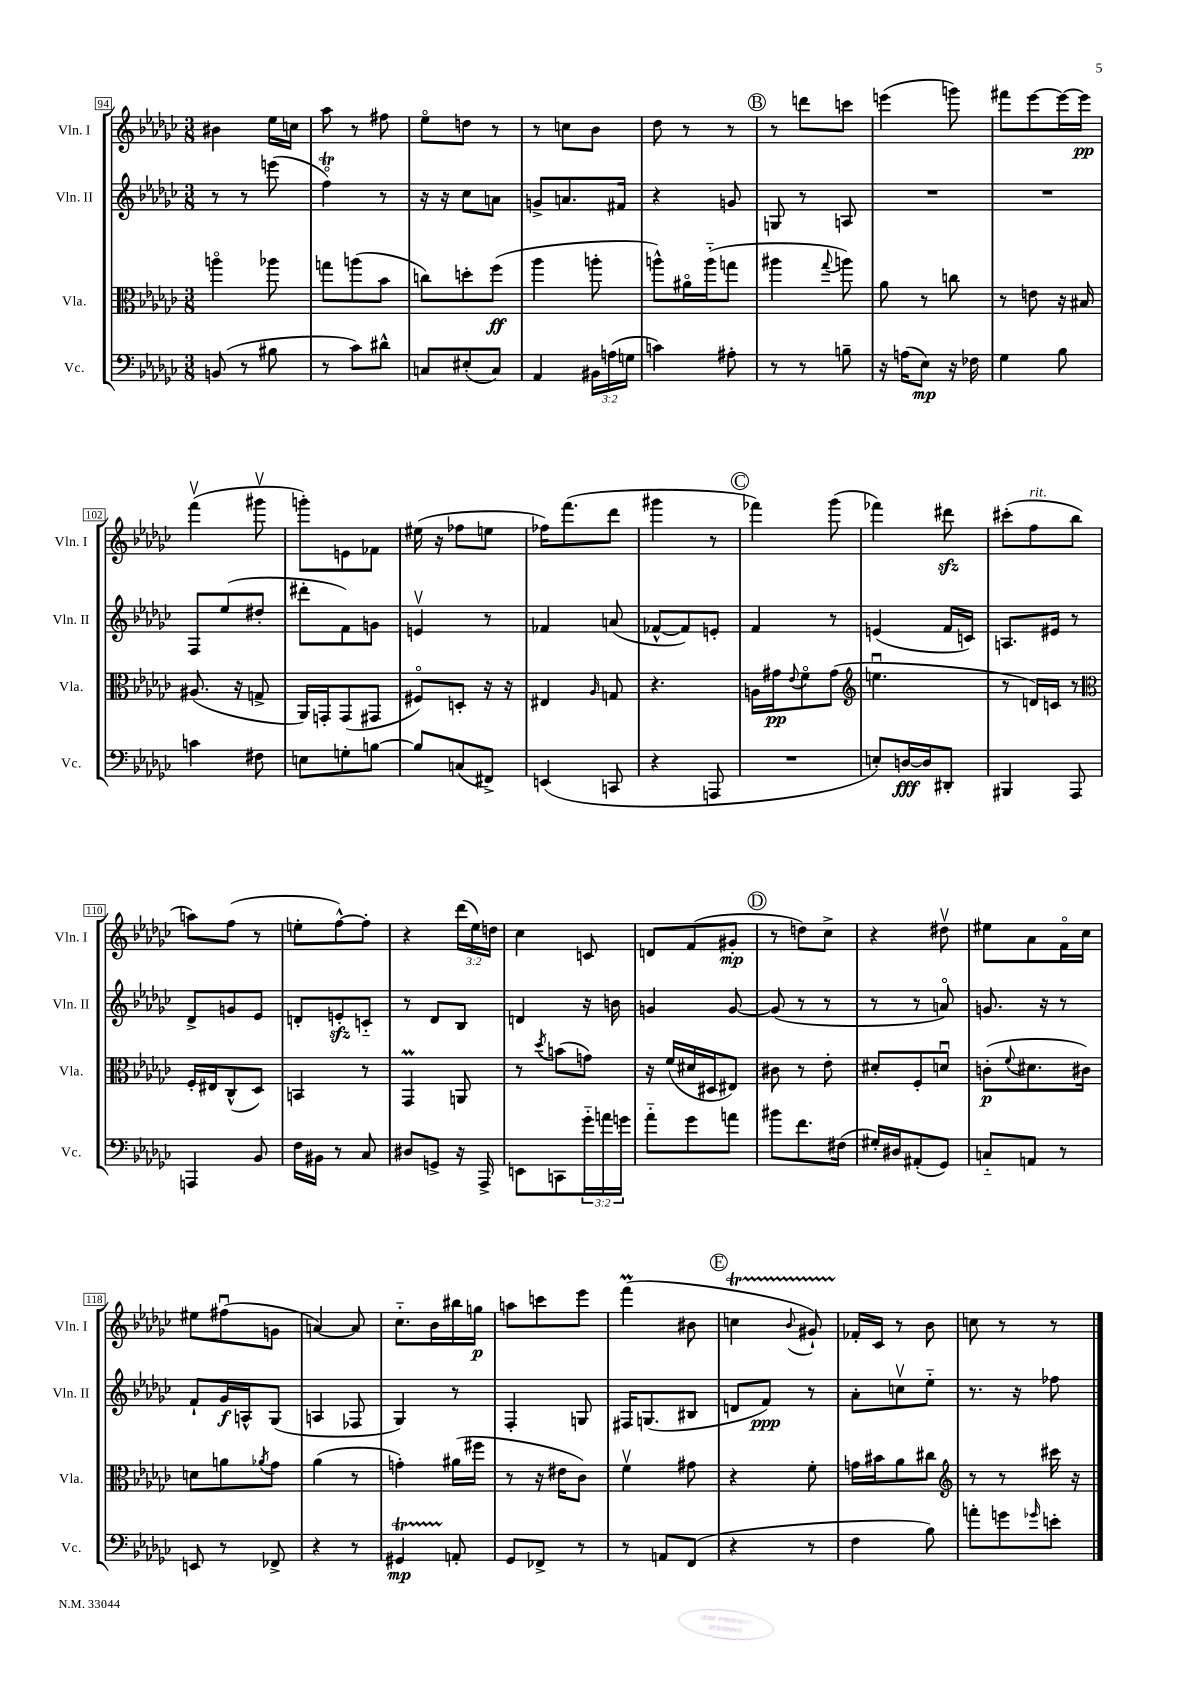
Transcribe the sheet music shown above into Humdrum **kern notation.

**kern	**dynam	**kern	**dynam	**kern	**dynam	**kern	**dynam
*part4	*part4	*part3	*part3	*part2	*part2	*part1	*part1
*staff4	*staff4	*staff3	*staff3	*staff2	*staff2	*staff1	*staff1
*I"Vc.	*	*I"Vla.	*	*I"Vln. II	*	*I"Vln. I	*
*I'Vc.	*	*I'Vla.	*	*I'Vln. II	*	*I'Vln. I	*
*clefF4	*	*clefC3	*	*clefG2	*	*clefG2	*
*k[b-e-a-d-g-c-]	*	*k[b-e-a-d-g-c-]	*	*k[b-e-a-d-g-c-]	*	*k[b-e-a-d-g-c-]	*
*M3/8	*	*M3/8	*	*M3/8	*	*M3/8	*
=94	=94	=94	=94	=94	=94	=94	=94
(8BBn/	.	4aan\	.	8r	.	4b#X\	.
8r	.	.	.	8r	.	.	.
8B#X\	.	8aa-X\	.	(8eeen\	.	16ee-\LL	.
.	.	.	.	.	.	16ccn\JJ	.
=95	=95	=95	=95	=95	=95	=95	=95
8r	.	8ggn\L	.	4fft\)	.	8aa-\	.
8c-\L)	.	(8aan\	.	.	.	8r	.
8d#X^^\J	.	8b-\J	.	8r	.	8ff#X\	.
=96	=96	=96	=96	=96	=96	=96	=96
8Cn/L	.	8ccn\L)	.	16r	.	8ee-\L	.
.	.	.	.	16r	.	.	.
(8E#X'/	.	8ddn'\	.	8cc-\L	.	8ddn\J	.
8C/J)	.	(8ff\J	ff	8an\J	.	8r	.
=97	=97	=97	=97	=97	=97	=97	=97
4AA-/	.	4aa-\	.	8gn^/L	.	8r	.
.	.	.	.	8.an/	.	8ccn\L	.
24BB#X\LL	.	8aan'\	.	.	.	8b-\J	.
(24An\	.	.	.	.	.	.	.
.	.	.	.	16f#X/Jk	.	.	.
24Gn\JJ	.	.	.	.	.	.	.
=98	=98	=98	=98	=98	=98	=98	=98
4cn\)	.	8aan^^\L)	.	4r	.	8dd-\	.
.	.	16a#X\L	.	.	.	8r	.
.	.	(16aa\J	.	.	.	.	.
8A#X'\	.	8ggn\J	.	8gn/	.	8r	.
!!LO:REH:place=s1:t=B
=99	=99	=99	=99	=99	=99	=99	=99
8r	.	4aa#X\	.	8Gn/	.	8r	.
8r	.	.	.	8r	.	8dddn\L	.
.	.	8qqgg-/	.	.	.	.	.
8Bn~\	.	8aan\)	.	8An/	.	8cccn\J	.
=100	=100	=100	=100	=100	=100	=100	=100
16r	.	8a-\	.	4.r	.	(4eeen\	.
(16An\KL	.	.	.	.	.	.	.
8E-\J)	mp	8r	.	.	.	.	.
16r	.	8ccn\	.	.	.	8gggn\)	.
16F-X\	.	.	.	.	.	.	.
=101	=101	=101	=101	=101	=101	=101	=101
4G-\	.	8r	.	4.r	.	8fff#X\L	.
.	.	8en\	.	.	.	[8eee-\	.
8B-\	.	16r	.	.	.	16eee-\L_	.
.	.	16B#X/	.	.	.	16eee-\JJ]	pp
!!LO:LB:g=z
=102	=102	=102	=102	=102	=102	=102	=102
4cn\	.	(8.A#X/	.	8F/L	.	(4fffv\	.
.	.	.	.	(8ee-/	.	.	.
.	.	16r	.	.	.	.	.
8F#X\	.	8Gn^/	.	8dd#X'/J	.	8ggg#Xv\	.
=103	=103	=103	=103	=103	=103	=103	=103
8En\L	.	16AA-/LL)	.	8ddd#X'\L	.	8gggn'\L)	.
.	.	16GGn'/J	.	.	.	.	.
8Gn'\	.	(8GG/	.	8f\)	.	8en\	.
[8Bn\J	.	8GG#X/J	.	8gn\J	.	8f-X\J	.
=104	=104	=104	=104	=104	=104	=104	=104
8B/L]	.	8F#X/L)	.	4env/	.	(16ee#X\	.
.	.	.	.	.	.	16r	.
(8Cn/	.	8Dn'/J	.	.	.	8ff-X\L	.
8FF#X^/J)	.	16r	.	8r	.	8een\J	.
.	.	16r	.	.	.	.	.
=105	=105	=105	=105	=105	=105	=105	=105
(4EEn/	.	4E#X/	.	4f-X/	.	16ff-X\KL)	.
.	.	.	.	.	.	(8.fff\	.
.	.	16qqA-/	.	.	.	.	.
8CCn/	.	8Gn/	.	(8an/	.	8ddd-\J	.
=106	=106	=106	=106	=106	=106	=106	=106
4r	.	4.r	.	[8f-X^^/L	.	4ggg#X\	.
.	.	.	.	8f-/])	.	.	.
8AAAn/	.	.	.	8en'/J	.	8r	.
!!LO:REH:place=s1:t=C
=107	=107	=107	=107	=107	=107	=107	=107
4.r	.	16An\LL	.	4f/	.	4fff-X\)	.
.	.	16g#X\J	pp	.	.	.	.
.	.	8qqe-/	.	.	.	.	.
.	.	8f\	.	.	.	.	.
.	.	(8g#\J	.	8r	.	(8ggg-\	.
=108	=108	=108	=108	=108	=108	=108	=108
*	*	*clefG2	*	*	*	*	*
8En'/L)	.	4.eenu\	.	(4en/	.	4fff-X\)	.
[16Dn/L	fff	.	.	.	.	.	.
16D/J]	.	.	.	.	.	.	.
8DD#X'/J	.	.	.	16f/LL	.	8ddd#Xzz\	.
.	.	.	.	16cn/JJ)	.	.	.
=109	=109	=109	=109	=109	=109	=109	=109
4BBB#X/	.	8r	.	8.An/L	.	(8ccc#X'\L	.
!	!	!	!	!	!	!LO:TX:a:i:t=rit.	!
.	.	16dn/LL)	.	.	.	8ff\	.
.	.	16cn/JJ	.	16e#X/Jk	.	.	.
8AAA-/	.	8r	.	8r	.	8bb-\J	.
!!LO:LB:g=z
=110	=110	=110	=110	=110	=110	=110	=110
*	*	*clefC3	*	*	*	*	*
4AAAn/	.	16F'/LL	.	8d-^/L	.	8aan\L)	.
.	.	16E#X/J	.	.	.	.	.
.	.	(8C-^^/	.	8gn/	.	(8ff\J	.
8BB-/	.	8D-/J)	.	8e-/J	.	8r	.
=111	=111	=111	=111	=111	=111	=111	=111
16F\LL	.	4BBn/	.	8dn'/L	.	8een'\L	.
16BB#X\JJ	.	.	.	.	.	.	.
8r	.	.	.	8enzz'/	.	[8ff^^\)	.
8C-/	.	8r	.	8cn/J	.	8ff'\J]	.
=112	=112	=112	=112	=112	=112	=112	=112
8D#X/L	.	4GG-M/	.	8r	.	4r	.
8GGn^/J	.	.	.	8d-/L	.	.	.
16r	.	8AAn/	.	8B-/J	.	(24ddd-\LL	.
.	.	.	.	.	.	24ee-\)	.
16AAA-^/	.	.	.	.	.	.	.
.	.	.	.	.	.	24ddn\JJ	.
=113	=113	=113	=113	=113	=113	=113	=113
8EEn\L	.	8r	.	4dn/	.	4cc-\	.
.	.	8qdd-/	.	.	.	.	.
8CCn\	.	(8bn\L	.	.	.	.	.
24g-\L	.	8gn\J)	.	16r	.	8cn/	.
24an\	.	.	.	.	.	.	.
.	.	.	.	16bn\	.	.	.
24gn\JJ	.	.	.	.	.	.	.
=114	=114	=114	=114	=114	=114	=114	=114
8a-\L	.	16r	.	4gn/	.	8dn/L	.
.	.	(16f/LL	.	.	.	.	.
8g-\	.	16d#X/	.	.	.	(8f/	.
.	.	16D#X/J	.	.	.	.	.
8an\J	.	8E#X/J)	.	[8g/	.	8g#X'/J	mp
!!LO:REH:place=s1:t=D
=115	=115	=115	=115	=115	=115	=115	=115
8b#X\L	.	8c#X\	.	(8g/]	.	8r	.
8.f\	.	8r	.	8r	.	8ddn\L)	.
.	.	8e-'\	.	8r	.	8cc-^\J	.
(16F#X\Jk	.	.	.	.	.	.	.
=116	=116	=116	=116	=116	=116	=116	=116
16G#X'/LL)	.	8d#X'/L	.	8r	.	4r	.
16D#X/J	.	.	.	.	.	.	.
(8AA#X'/	.	8F'/	.	8r	.	.	.
8GG-/J)	.	8dnu/J	.	8an/)	.	8dd#Xv\	.
=117	=117	=117	=117	=117	=117	=117	=117
8Cn/L	.	(8cn'\L	p	8.gn/	.	8ee#X\L	.
.	.	8qqf/	.	.	.	.	.
8AAn/J	.	8.d#X\	.	.	.	8a-\	.
.	.	.	.	16r	.	.	.
8r	.	.	.	8r	.	16f\L	.
.	.	16c#X\Jk)	.	.	.	16cc-\JJ	.
!!LO:LB:g=z
=118	=118	=118	=118	=118	=118	=118	=118
8EEn/	.	8dn\L	.	8f`/L	.	8ee#X\L	.
8r	.	8an\	.	16g-/L	f	(8ff#Xu\	.
.	.	.	.	16An^^/J	.	.	.
.	.	8qa-X/	.	.	.	.	.
8FF-X^/	.	8g-\J	.	(8G-/J	.	8gn\J	.
=119	=119	=119	=119	=119	=119	=119	=119
4r	.	(4a-\	.	4An/	.	[4an/)	.
8r	.	8r	.	8F-X/	.	8a/]	.
=120	=120	=120	=120	=120	=120	=120	=120
4GG#Xt/	mp	4gn'\)	.	4G-/)	.	8.cc-\L	.
.	.	.	.	.	.	16b-\L	.
8AAn'/	.	(16a#X\LL	.	8r	.	16bb#X\	.
.	.	16ff#X\JJ	.	.	.	16ggn\JJ	p
=121	=121	=121	=121	=121	=121	=121	=121
8GG-/L	.	8r	.	4F'/	.	8aan\L	.
8FF-X^/J	.	16r	.	.	.	8cccn\	.
.	.	16e#X\KL	.	.	.	.	.
8r	.	8c-\J)	.	8Gn/	.	8eee-\J	.
=122	=122	=122	=122	=122	=122	=122	=122
8r	.	4fv\	.	16F#X/KL	.	(4fffm\	.
.	.	.	.	(8.Gn/	.	.	.
8AAn/L	.	.	.	.	.	.	.
(8FF/J	.	8g#X\	.	8B#X/J	.	8b#X\	.
!!LO:REH:place=s1:t=E
=123	=123	=123	=123	=123	=123	=123	=123
4r	.	4r	.	8dn/L	.	4ccnt\	.
.	.	.	.	8f/J)	ppp	.	.
.	.	.	.	.	.	8qqb-/	.
8r	.	8f'\	.	8r	.	8g#XTTT`/)	.
=124	=124	=124	=124	=124	=124	=124	=124
4F\	.	16gn\LL	.	8a-'\L	.	16f-X'/LL	.
.	.	16b#X\J	.	.	.	16c-/JJ	.
.	.	8a-\	.	8ccnv\	.	8r	.
8B-\)	.	8cc#X\J	.	8ee-\J	.	8b-\	.
=125	=125	=125	=125	=125	=125	=125	=125
*	*	*clefG2	*	*	*	*	*
8an'\L	.	8r	.	8.r	.	8ccn\	.
8gn\	.	8r	.	.	.	8r	.
.	.	.	.	16r	.	.	.
16qqg-X/	.	.	.	.	.	.	.
8en'\J	.	16ccc#X\	.	8ff-X\	.	8r	.
.	.	16r	.	.	.	.	.
==	==	==	==	==	==	==	==
*-	*-	*-	*-	*-	*-	*-	*-
